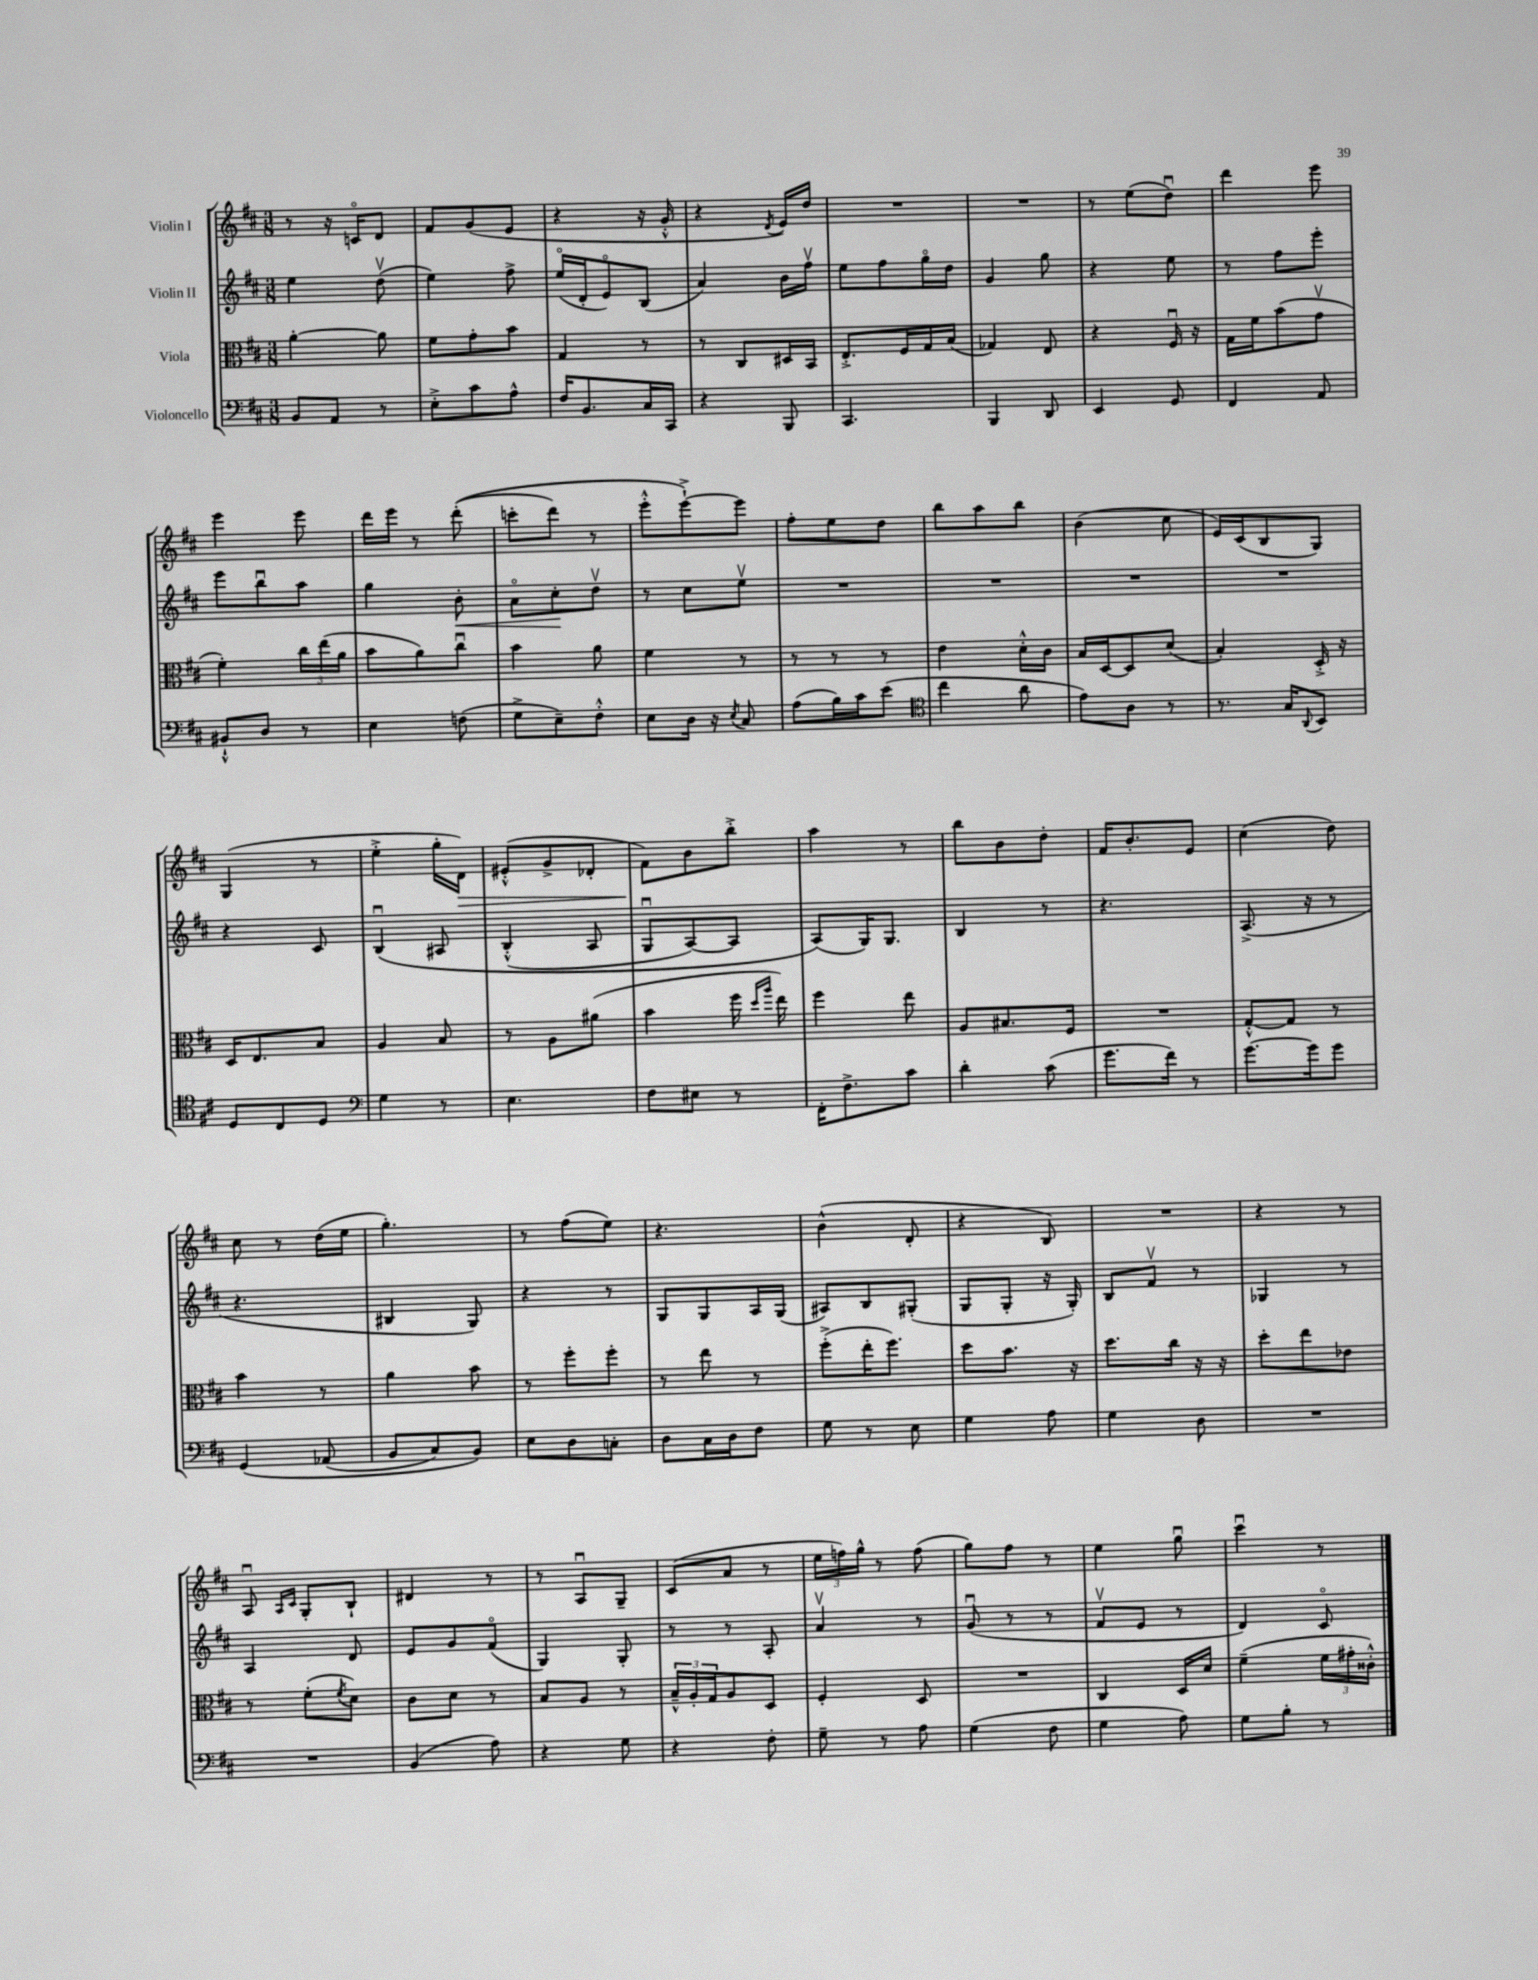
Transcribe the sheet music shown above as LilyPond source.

<<
\new StaffGroup <<
\new Staff = "s0" \with { instrumentName = "Violin I" } {
    \clef treble \key d \major \numericTimeSignature \time 3/8
    r8 r16 c'16\flageolet d'8 |
    fis'8 g'8( e'8 |
    r4 r16 g'16-.-^ |
    r4 \acciaccatura { d'8 } e'16) d''16 |
    R4. |
    R4. |
    r8 e''8( d''8\downbow) |
    d'''4 e'''8 |
    e'''4 e'''8 |
    d'''16 e'''16 r8 d'''8-.(\( |
    c'''8-. d'''8) r8 |
    e'''8-.-^ e'''8~-!->\) e'''8 |
    fis''8-. e''8 d''8 |
    b''8 a''8 b''8 |
    b'4( cis''8 |
    e'16) cis'16( b8 g8) |
    g4( r8 |
    e''4-.-> g''16-. d'16\>) |
    eis'8-.-^( g'8-> des'8-. |
    fis'8\!) b'8 b''8-.-> |
    a''4 r8 |
    b''8 b'8 d''8-. |
    fis'16 b'8.-. e'8 |
    cis''4( d''8) |
    cis''8 r8 d''16( e''16 |
    g''4.-.) |
    r8 fis''8( e''8) |
    r4. |
    b'4-^( d'8-. |
    r4 b8) |
    R4. |
    r4 r8 |
    a8\downbow \grace { a16 cis'16 } g8-. b8-! |
    dis'4 r8 |
    r8 a8\downbow g8-- |
    cis'8( a'8 r8 |
    \tuplet 3/2 { e''16 f''16) g''16-^ } r8 f''8( |
    g''8) fis''8 r8 |
    e''4 g''8\downbow |
    cis'''4\downbow r8 \bar "|." |
}
\new Staff = "s1" \with { instrumentName = "Violin II" } {
    \clef treble \key d \major \numericTimeSignature \time 3/8
    e''4 d''8\upbow( |
    e''4) fis''8-> |
    e''16\flageolet( d'16-. e'8\flageolet) b8( |
    a'4) b'16 fis''16\upbow |
    e''8 fis''8 g''16\flageolet d''16 |
    g'4 g''8 |
    r4 e''8 |
    r8 fis''8 e'''8-. |
    e'''8 b''8\downbow a''8 |
    g''4 b'8-.\< |
    a'8\flageolet cis''8-.\! d''8\upbow |
    r8 cis''8 e''8\upbow |
    R4. |
    R4. |
    R4. |
    R4. |
    r4 cis'8 |
    b4\downbow\( ais8 |
    b4-.-^( a8 |
    g8\downbow a8~) a8 |
    a8(\) g16) g8. |
    b4 r8 |
    r4. |
    a8.->( r16 r8 |
    r4. |
    bis4 g8) |
    r4 r8 |
    g8 g8 a16 g16( |
    ais8) b8 gis8-.( |
    g8 g8-. r16 g16-.) |
    b8 fis'8\upbow r8 |
    ges4 r8 |
    a4 d'8 |
    e'8 g'8 fis'8\flageolet( |
    g4) g8-. |
    r8 r8 a8-. |
    a'4\upbow r8 |
    g'8\downbow( r8 r8 |
    fis'8\upbow e'8 r8 |
    d'4) cis'8\flageolet \bar "|." |
}
\new Staff = "s2" \with { instrumentName = "Viola" } {
    \clef alto \key d \major \numericTimeSignature \time 3/8
    a'4~-. a'8 |
    fis'8 g'8-. b'8 |
    g4 r8 |
    r8 cis8 dis16 b,16 |
    e8.-.-> fis16 g16 b16( |
    ges4) e8 |
    r4 fis16\downbow r16 |
    g16 fis'16 b'8( g'8\upbow |
    fis'4-.) \tuplet 3/2 { cis''16 e''16( a'16 } |
    b'8 a'8) cis''8\downbow |
    b'4 a'8 |
    fis'4 r8 |
    r8 r8 r8 |
    e'4 d'16-.-^ cis'16 |
    b16 d16~ d8 d'8( |
    b4-.) d16-.-> r16 |
    d16 e8. b8 |
    a4 b8 |
    r8 a8 ais'8( |
    b'4 fis''16 \grace { d''16 a''16 } e''16) |
    fis''4 e''8 |
    a8 bis8. fis16 |
    R4. |
    g8~-.-^ g8 r8 |
    b'4 r8 |
    a'4 b'8 |
    r8 fis''8-. fis''8-. |
    r8 e''8 r8 |
    fis''8-.->( e''16-. fis''8.) |
    d''8 b'8. r16 |
    d''8. cis''16 r16 r16 |
    d''8-. e''8 ees'8 |
    r8 fis'8-.( \acciaccatura { fis'8 } d'8) |
    cis'8 d'8 r8 |
    b8 a8 r8 |
    \tuplet 3/2 { b16---^ a16-. g16 } a8 d8 |
    fis4-. d8 |
    R4. |
    cis4 d16 d'16 |
    fis'4--( \tuplet 3/2 { fis'16 gis'16-. cisis'16-.-^) } \bar "|." |
}
\new Staff = "s3" \with { instrumentName = "Violoncello" } {
    \clef bass \key d \major \numericTimeSignature \time 3/8
    b,8 a,8 r8 |
    e8-.-> cis'8 a8-^ |
    fis16 b,8. cis16 cis,16 |
    r4 b,,8 |
    cis,4. |
    b,,4 d,8 |
    e,4 g,8 |
    fis,4 a,8 |
    bis,8-!-^ d8 r8 |
    e4 f8( |
    g8-> e8--) fis8-.-^ |
    e8 d16 r16 \acciaccatura { e8 } cis8 |
    a8( b16) cis'16 e'8( |
    \clef tenor cis''4 a'8 |
    e'8) a8 r8 |
    r8. g16 \appoggiatura { a,8 } b,8 |
    d8 cis8 d8 |
    \clef bass g4 r8 |
    e4. |
    fis8 eis8 r8 |
    fis,16-. fis8.-> cis'8 |
    d'4-. cis'8( |
    g'8. fis'16) r8 |
    g'8.~ g'16 g'8 |
    g,4\( aes,8( |
    b,8 cis8) b,8\) |
    e8 d8 c8-. |
    d8 cis16 d16 fis8 |
    g8 r8 e8 |
    g4 a8 |
    g4 d8 |
    R4. |
    R4. |
    b,4( a8) |
    r4 g8 |
    r4 fis8-. |
    g8-- r8 a8 |
    g4( fis8 |
    g4 a8) |
    g8 b8-. r8 \bar "|." |
}
>>
>>
\layout { \context { \Score \remove "Bar_number_engraver" } }
